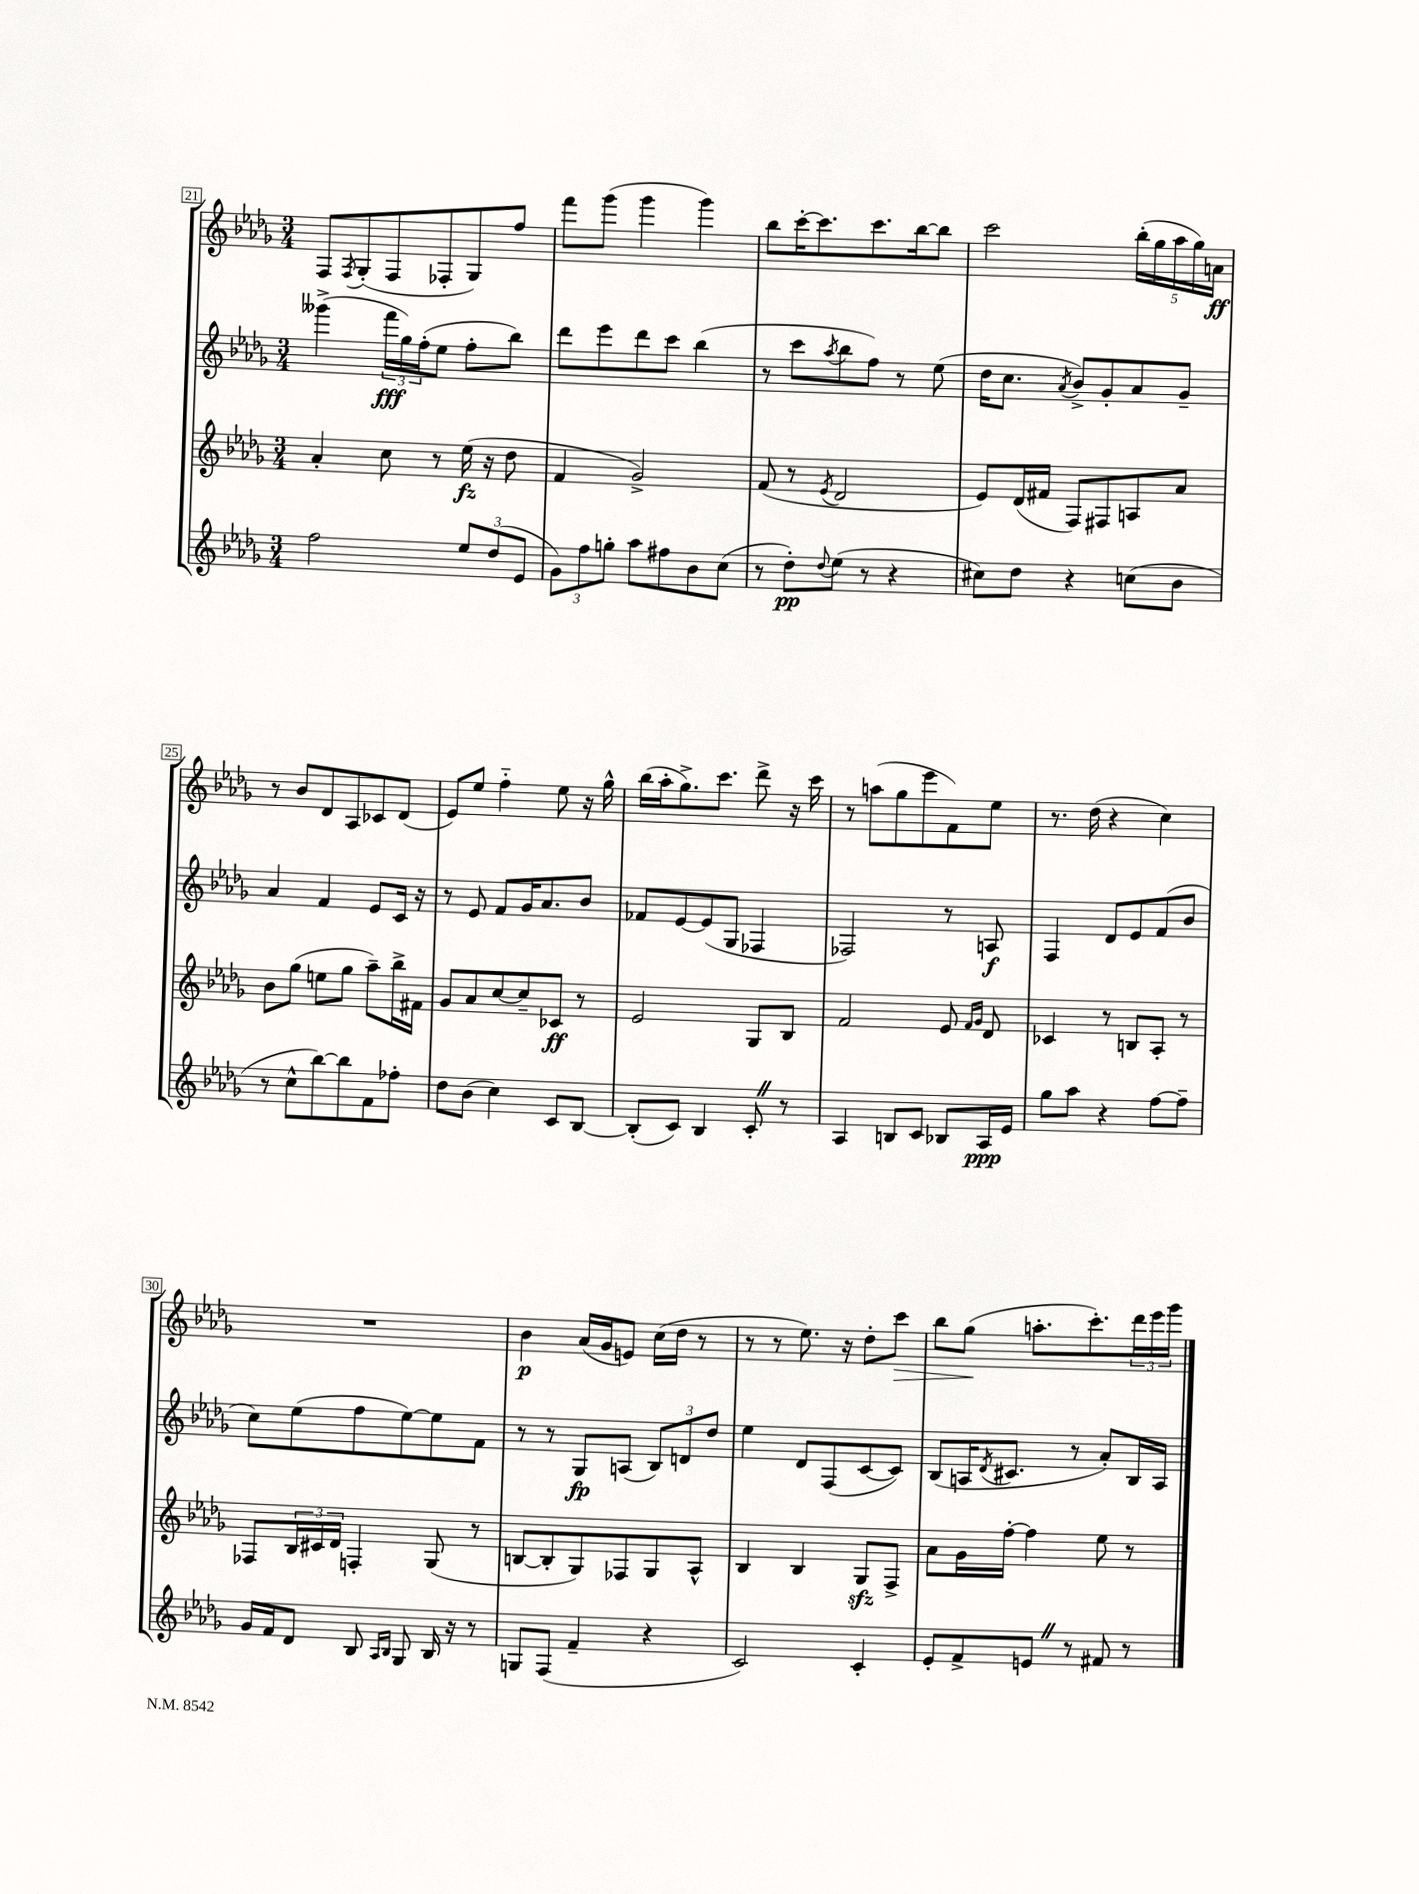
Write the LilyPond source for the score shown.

<<
\new StaffGroup <<
\new Staff = "s0" {
    \clef treble \key des \major \numericTimeSignature \time 3/4
    f8 \acciaccatura { f8 } ges8-.( f8 fes8-. ges8) f''8 |
    f'''8 ges'''8( ges'''4 ges'''4) |
    bes''8 c'''16~-. c'''8. c'''8. bes''16~ bes''8 |
    c'''2 \tuplet 5/4 { bes''16-.( ges''16 aes''16 ges''16) a'16\ff } |
    r8 bes'8 des'8 aes8 ces'8 des'8( |
    ees'8) ees''8 f''4-_ ees''8 r16 ges''16-^ |
    bes''16( aes''16-. ges''8.->) c'''8. des'''8-> r16 c'''16 |
    r8 a''8( ges''8 ees'''8 f'8) ees''8 |
    r8. des''16( r4 c''4) |
    R2. |
    bes'4\p aes'16( ges'16 e'8) c''16( des''16 r8 |
    r8 r8 ees''8.) r16 des''8-. c'''8\> |
    bes''8 ges''8\!( a''8.-. c'''8.-.) \tuplet 3/2 { des'''16 ees'''16 ges'''16 } \bar "|." |
}
\new Staff = "s1" {
    \clef treble \key des \major \numericTimeSignature \time 3/4
    geses'''4->( \tuplet 3/2 { f'''16\fff ges''16) f''16-.( } ees''8 f''8-. bes''8) |
    des'''8 ees'''8 des'''8 c'''8 bes''4( |
    r8 c'''8 \acciaccatura { aes''8 } bes''8 f''8) r8 ees''8( |
    des''16 c''8. \acciaccatura { aes'8 } bes'8->) ges'8-. aes'8 ges'8-- |
    aes'4 f'4 ees'8 c'16 r16 |
    r8 ees'8 f'8 ges'16 aes'8. bes'8 |
    fes'8 ees'8~ ees'8( ges8 fes4 |
    fes2) r8 a8\f |
    f4 des'8 ees'8 f'8( bes'8 |
    c''8) ees''8( f''8 ees''8~) ees''8 f'8 |
    r8 r8 ges8\fp a8( \tuplet 3/2 { bes8) d'8 des''8 } |
    ees''4 des'8 f8( c'8~ c'8) |
    bes8( a16 \acciaccatura { des'8 } cis'8. r8 aes'8-.) bes16 a16 \bar "|." |
}
\new Staff = "s2" {
    \clef treble \key des \major \numericTimeSignature \time 3/4
    aes'4-. c''8 r8 ees''16\fz( r16 des''8 |
    f'4 ges'2->) |
    f'8( r8 \acciaccatura { ees'8 } des'2 |
    ees'8) des'16( fis'16 f8) fis8 a8 aes'8 |
    bes'8 ges''8( e''8 ges''8 aes''8--) bes''16-> fis'16 |
    ges'8 aes'8 c''8~ c''8-- ces'8\ff r8 |
    ees'2 ges8 bes8 |
    f'2 ees'8 \grace { f'16 ges'16 } des'8 |
    ces'4 r8 b8 aes8-. r8 |
    fes8 \tuplet 3/2 { bes16 cis'16 des'16 } f4-. ges8( r8 |
    b8~ b8-. ges8) fes8 ges8 aes8-^ |
    bes4 bes4 ges8\sfz f8-> |
    aes'8 ges'16 f''16~-. f''4 ees''8 r8 \bar "|." |
}
\new Staff = "s3" {
    \clef treble \key des \major \numericTimeSignature \time 3/4
    f''2 \tuplet 3/2 { ees''8 des''8( ees'8 } |
    \tuplet 3/2 { ges'8) f''8 g''8-. } aes''8 fis''8 bes'8 c''8( |
    r8 des''8-.\pp) \appoggiatura { des''8 } ees''8( r8 r4 |
    cis''8) des''8 r4 c''8( bes'8 |
    r8 c''8-^ bes''8~) bes''8 f'8 fes''8-. |
    des''8 bes'8( c''4) c'8 bes8~ |
    bes8-.( c'8) bes4 c'8-. \once \override BreathingSign.text = \markup { \musicglyph "scripts.caesura.straight" } \breathe r8 |
    aes4 b8 c'8 bes8 aes16\ppp ees'16 |
    ges''8 aes''8 r4 f''8~ f''8-- |
    ges'16 f'16 des'8 bes8 \grace { aes16 bes16 } ges8 bes16 r16 r8 |
    g8 f8( f'4-- r4 |
    c'2) c'4-. |
    ees'8-. f'8-> e'8 \once \override BreathingSign.text = \markup { \musicglyph "scripts.caesura.straight" } \breathe r8 fis'8 r8 \bar "|." |
}
>>
>>
\layout { \context { \Score currentBarNumber = #21 \override BarNumber.stencil = #(make-stencil-boxer 0.1 0.3 ly:text-interface::print) } }
